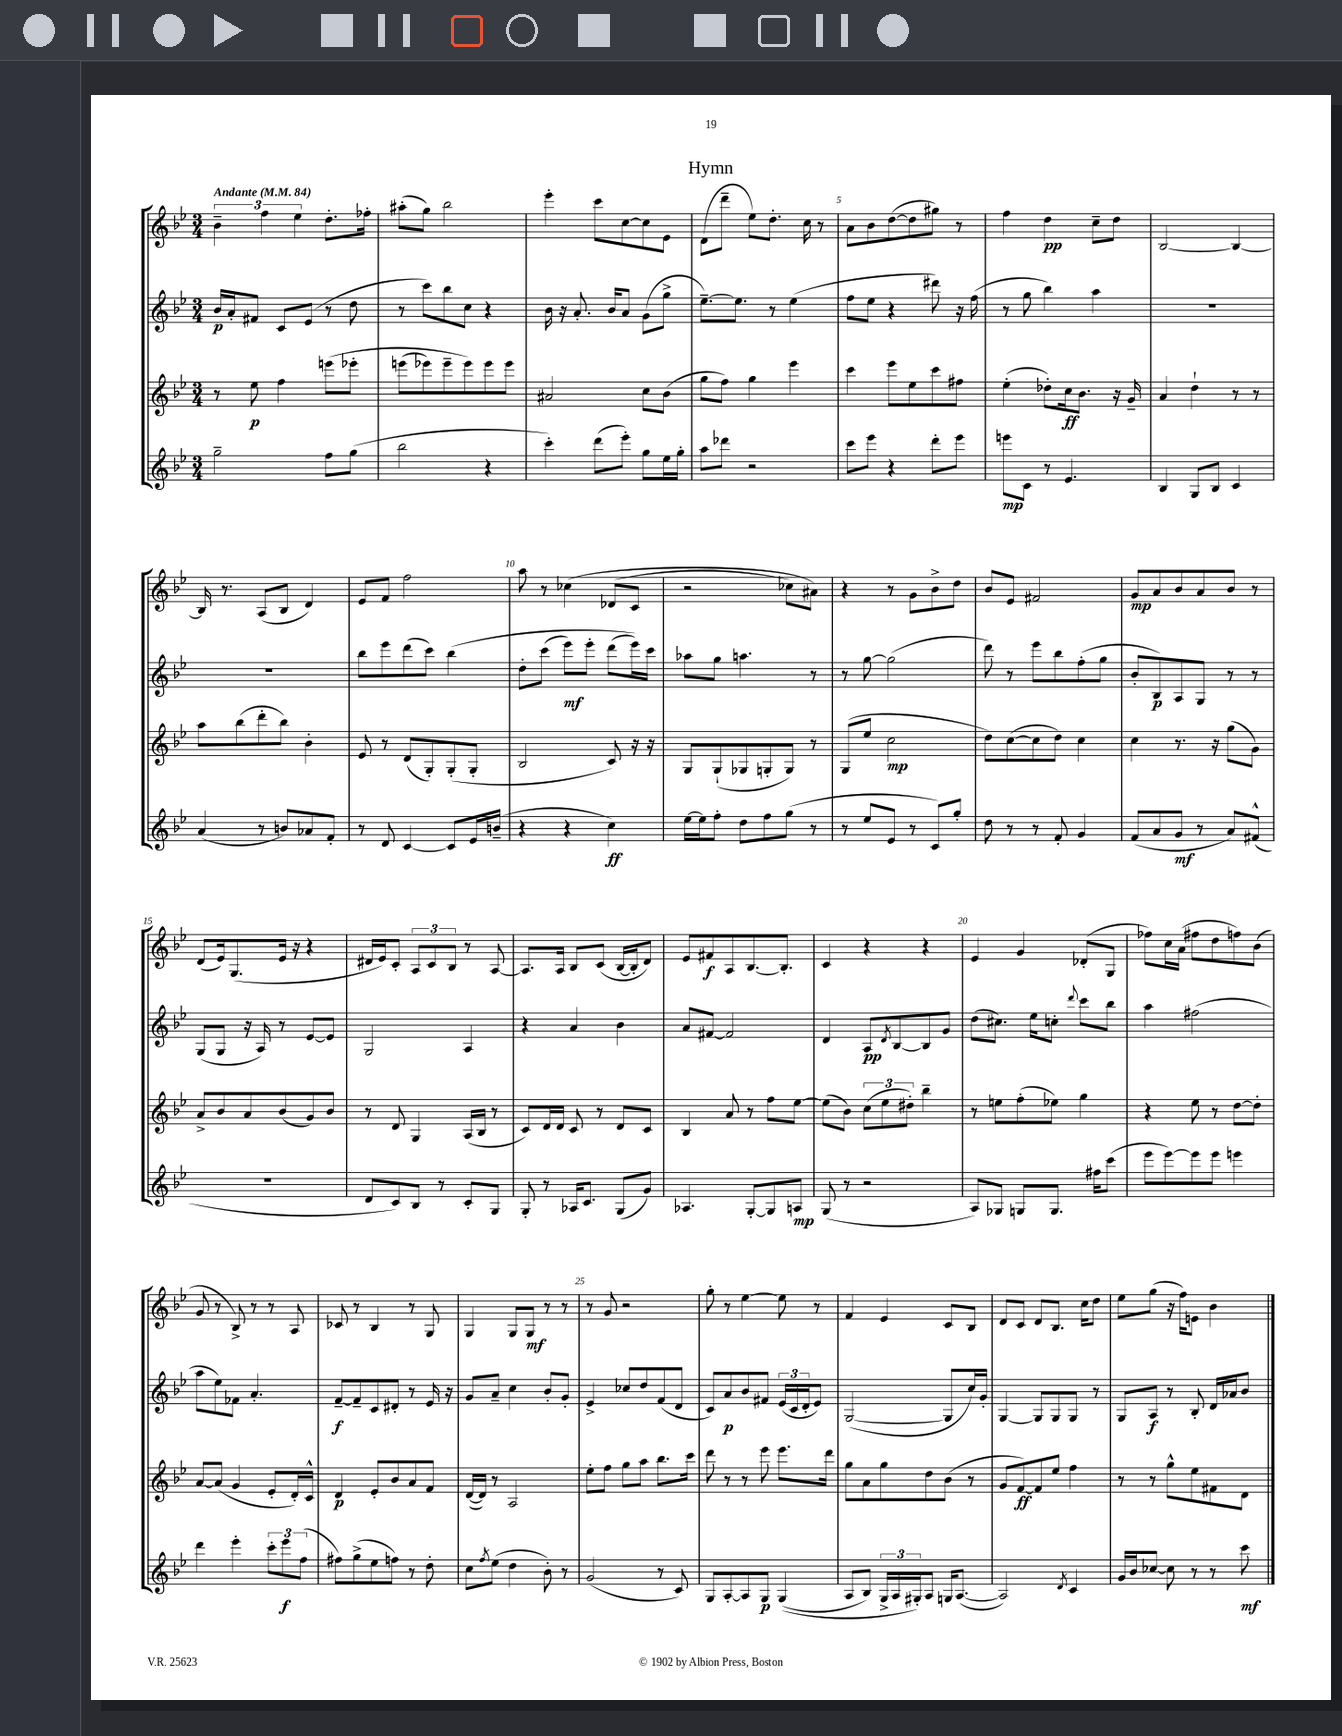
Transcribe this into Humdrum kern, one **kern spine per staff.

**kern	**dynam	**kern	**dynam	**kern	**dynam	**kern	**dynam
*part4	*part4	*part3	*part3	*part2	*part2	*part1	*part1
*staff4	*staff4	*staff3	*staff3	*staff2	*staff2	*staff1	*staff1
*clefG2	*	*clefG2	*	*clefG2	*	*clefG2	*
*k[b-e-]	*	*k[b-e-]	*	*k[b-e-]	*	*k[b-e-]	*
*M3/4	*	*M3/4	*	*M3/4	*	*M3/4	*
*MM84	*	*MM84	*	*MM84	*	*MM84	*
=1	=1	=1	=1	=1	=1	=1	=1
!	!	!	!	!	!	!LO:TX:a:B:t=Andante	!
2gg~\	.	8r	.	16b-/LL	p	6b-~\	.
.	.	.	.	16a'/J	.	.	.
.	.	8ee-\	p	8f#X/J	.	.	.
.	.	.	.	.	.	6ff\	.
.	.	4ff\	.	8c/L	.	.	.
.	.	.	.	.	.	6ee-\	.
.	.	.	.	(8e-/J	.	.	.
8ff\L	.	(8eeen\L	.	8r	.	8.dd'\L	.
(8gg\J	.	8eee-X'\J	.	8dd\	.	.	.
.	.	.	.	.	.	16ff-X'\Jk	.
=2	=2	=2	=2	=2	=2	=2	=2
2bb-\	.	(8eeen\L	.	8r	.	(8aa#X'\L	.
.	.	8eee-X\)	.	8ccc\L)	.	8gg\J)	.
.	.	8eee-~\	.	8bb-\	.	2bb-\	.
.	.	8eee-\)	.	8cc\J	.	.	.
4r	.	8eee-\	.	4r	.	.	.
.	.	8eee-\J	.	.	.	.	.
=3	=3	=3	=3	=3	=3	=3	=3
4ccc'\)	.	2a#X/	.	16b-\	.	4eee-'\	.
.	.	.	.	16r	.	.	.
.	.	.	.	8.a'/	.	.	.
(8ddd\L	.	.	.	.	.	8ccc\L	.
.	.	.	.	16b-/KL	.	.	.
8eee-'\J)	.	.	.	8a/J	.	[8cc\	.
8gg\L	.	8cc\L	.	(8g\L	.	8cc\]	.
16ee-\L	.	(8b-\J	.	8gg^\J	.	8e-\J	.
16gg'\JJ	.	.	.	.	.	.	.
=4	=4	=4	=4	=4	=4	=4	=4
8aa\L	.	8gg\L	.	[8.ee-~\L)	.	(8d\L	.
8ddd-X\J	.	8ff\J)	.	.	.	8ddd~\J	.
.	.	.	.	8.ee-\J]	.	.	.
2r	.	4gg\	.	.	.	8ee-\L)	.
.	.	.	.	8r	.	8.dd'\J	.
.	.	4eee-\	.	(4ee-\	.	.	.
.	.	.	.	.	.	16cc\	.
.	.	.	.	.	.	8r	.
=5	=5	=5	=5	=5	=5	=5	=5
8ccc\L	.	4ccc\	.	8ff\L	.	8a\L	.
8eee-\J	.	.	.	8ee-\J	.	8b-\	.
4r	.	8eee-\L	.	4r	.	([8dd\	.
.	.	8ee-\	.	.	.	8dd\]	.
8ddd'\L	.	8ccc\	.	8ddd#X\)	.	8gg#X\J)	.
8eee-\J	.	8ff#X\J	.	16r	.	8r	.
.	.	.	.	(16ff\	.	.	.
=6	=6	=6	=6	=6	=6	=6	=6
8eeen\L	mp	(4ee-'\	.	8r	.	4ff\	.
8c\J	.	.	.	8gg\	.	.	.
8r	.	8dd-X'\L)	.	4bb-\)	.	4dd\	pp
4.e-/	.	16cc\k	ff	.	.	.	.
.	.	8.b-\J	.	.	.	.	.
.	.	.	.	4aa\	.	8cc~\L	.
.	.	16r	.	.	.	8dd\J	.
.	.	16g~/	.	.	.	.	.
=7	=7	=7	=7	=7	=7	=7	=7
4B-/	.	4a/	.	2.r	.	[2B-/	.
8G/L	.	4dd`\	.	.	.	.	.
8B-/J	.	.	.	.	.	.	.
4c/	.	8r	.	.	.	4B-/_	.
.	.	8r	.	.	.	.	.
!!LO:LB:g=z
=8	=8	=8	=8	=8	=8	=8	=8
(4a/	.	8aa\L	.	2.r	.	16B-/]	.
.	.	.	.	.	.	8.r	.
.	.	(8bb-\	.	.	.	.	.
8r	.	8ddd'\	.	.	.	(8A/L	.
8bn/L)	.	8bb-\J)	.	.	.	8B-/J	.
8a-X/	.	4b-'\	.	.	.	4d/)	.
8f'/J	.	.	.	.	.	.	.
=9	=9	=9	=9	=9	=9	=9	=9
8r	.	8e-/	.	8bb-\L	.	8e-/L	.
8d/	.	8r	.	8eee-\	.	8f/J	.
[4c/	.	(8d/L	.	(8ddd\	.	2ff\	.
.	.	8G'/)	.	8ccc\J)	.	.	.
8c/L]	.	(8G'/	.	(4bb-\	.	.	.
16e-/L	.	8G'/J	.	.	.	.	.
(16bn~/JJ	.	.	.	.	.	.	.
=10	=10	=10	=10	=10	=10	=10	=10
4r	.	2B-/	.	8dd'\L	.	8aa\	.
.	.	.	.	(8ccc\J	.	8r	.
4r	.	.	.	8eee-\L)	mf	(4cc-X\	.
.	.	.	.	8eee-'\J	.	.	.
4cc\)	ff	8c/)	.	(8ddd\L	.	(8d-X/L	.
.	.	16r	.	16eee-\L))	.	8c/J	.
.	.	16r	.	16ccc\JJ	.	.	.
=11	=11	=11	=11	=11	=11	=11	=11
[16ee-\LL	.	8G/L	.	8aa-X\L	.	2r	.
16ee-\J]	.	.	.	.	.	.	.
8ff'\J	.	(8G`/	.	8gg\J	.	.	.
8dd\L	.	8G-X/	.	4.aan\	.	.	.
8ff\	.	8Gn'/	.	.	.	.	.
(8gg\J	.	8G/J)	.	.	.	8cc-X\L)	.
8r	.	8r	.	8r	.	8a#X\J)	.
=12	=12	=12	=12	=12	=12	=12	=12
8r	.	(8G/L	.	8r	.	4r	.
8ee-/L	.	8ee-/J	.	[8gg\	.	.	.
8e-/J	.	2cc\	mp	(2gg\]	.	8r	.
8r	.	.	.	.	.	8g\L	.
8c/L)	.	.	.	.	.	8b-^\	.
8gg'/J	.	.	.	.	.	8dd\J	.
=13	=13	=13	=13	=13	=13	=13	=13
8dd\	.	8dd\L)	.	8ddd\)	.	8b-/L	.
8r	.	([8cc\	.	8r	.	8e-/J	.
8r	.	8cc\]	.	8eee-\L	.	2f#X/	.
8f'/	.	8dd\J)	.	8bb-\	.	.	.
4g/	.	4cc\	.	(8ff'\	.	.	.
.	.	.	.	8gg\J	.	.	.
=14	=14	=14	=14	=14	=14	=14	=14
(8f/L	.	4cc\	.	8b-'/L	.	8g/L	mp
8a/	.	.	.	8B-/)	p	8a/	.
8g/J	mf	8.r	.	8A/	.	8b-/	.
8r	.	.	.	8G/J	.	8a/	.
.	.	16r	.	.	.	.	.
8a/L)	.	(8gg\L	.	8r	.	8b-/J	.
(8f#X^^/J	.	8g\J)	.	8r	.	8r	.
!!LO:LB:g=z
=15	=15	=15	=15	=15	=15	=15	=15
2.r	.	8a^/L	.	(8G/L	.	(8d/L	.
.	.	8b-/	.	8G/J	.	16e-/k)	.
.	.	.	.	.	.	(8.G/	.
.	.	8a/	.	16r	.	.	.
.	.	.	.	16A/)	.	.	.
.	.	(8b-/	.	8r	.	16e-/Jk	.
.	.	.	.	.	.	16r	.
.	.	8g/)	.	[8e-/L	.	4r	.
.	.	8b-/J	.	8e-/J]	.	.	.
=16	=16	=16	=16	=16	=16	=16	=16
8d/L	.	8r	.	2G/	.	16d#X/LL	.
.	.	.	.	.	.	16e-/J)	.
8c/)	.	8d/	.	.	.	8c'/J	.
8B-/J	.	4G/	.	.	.	12A/L	.
.	.	.	.	.	.	12c/	.
8r	.	.	.	.	.	.	.
.	.	.	.	.	.	12B-/J	.
8c'/L	.	(16A/LL	.	4A/	.	8r	.
.	.	16B-/JJ	.	.	.	.	.
8G/J	.	8r	.	.	.	[8A/	.
=17	=17	=17	=17	=17	=17	=17	=17
8G'/	.	8c/L)	.	4r	.	8.A/L]	.
8r	.	16d/L	.	.	.	.	.
.	.	16d/JJ	.	.	.	16A/Jk	.
16A-X/KL	.	8c/	.	4a/	.	8B-/L	.
8.c/J	.	.	.	.	.	.	.
.	.	8r	.	.	.	(8c/J	.
(8G/L	.	8d/L	.	4b-\	.	[16B-/LL	.
.	.	.	.	.	.	16B-'/J]	.
8g/J)	.	8c/J	.	.	.	8d/J)	.
=18	=18	=18	=18	=18	=18	=18	=18
4.A-X/	.	4B-/	.	8a/L	.	8e-/L	.
.	.	.	.	[8f#X/J	.	8f#X/	f
.	.	8a/	.	2f#/]	.	8A/	.
[8G'/L	.	8r	.	.	.	[8.B-/	.
8G/]	.	8ff\L	.	.	.	.	.
.	.	.	.	.	.	8.B-'/J]	.
8An/J	mp	[8ee-\J	.	.	.	.	.
=19	=19	=19	=19	=19	=19	=19	=19
(8G/	.	(8ee-\L]	.	4d/	.	4c/	.
8r	.	8b-\J)	.	.	.	.	.
2r	.	(12cc\L	.	8A/L	pp	4r	.
.	.	12ee-\	.	.	.	.	.
.	.	.	.	8qd/	.	.	.
.	.	.	.	[8B-/	.	.	.
.	.	12dd#X'\J)	.	.	.	.	.
.	.	4bb-~\	.	8B-/]	.	4r	.
.	.	.	.	8g/J	.	.	.
=20	=20	=20	=20	=20	=20	=20	=20
8A/L)	.	8r	.	(8dd\L	.	4e-/	.
8G-X/J	.	8een\L	.	8.cc#X\J)	.	.	.
8Gn/L	.	(8ff'\	.	.	.	4g/	.
.	.	.	.	16ee-\KL	.	.	.
8.G/J	.	8ee-X\J)	.	8ccn'\J	.	.	.
.	.	.	.	8qqddd/	.	.	.
.	.	4gg\	.	8ccc\L	.	(8d-X'/L	.
16ff#X\KL	.	.	.	.	.	.	.
(8ccc\J	.	.	.	8bb-\J	.	8G/J	.
=21	=21	=21	=21	=21	=21	=21	=21
8eee-\L	.	4r	.	4aa\	.	8ff-X\L)	.
[8eee-\)	.	.	.	.	.	16cc\L	.
.	.	.	.	.	.	(16a\JJ	.
8eee-\]	.	8ee-\	.	(2ff#X\	.	8ff#X\L	.
8eee-\J	.	8r	.	.	.	8dd\	.
4eeen\	.	[8dd\L	.	.	.	8ffn\)	.
.	.	8dd'\J]	.	.	.	(8b-\J	.
!!LO:LB:g=z
=22	=22	=22	=22	=22	=22	=22	=22
4ddd\	.	[8a/L	.	8aa\L	.	8g/	.
.	.	(8a/J]	.	8ee-\)	.	8r	.
4eee-'\	.	4g/	.	8f-X\J	.	8B-^/)	.
.	.	.	.	4.a'/	.	8r	.
12ccc'\L	.	8e-'/L	.	.	.	8r	.
12eee-\	f	.	.	.	.	.	.
.	.	16d'/L)	.	.	.	8A/	.
(12ff\J	.	.	.	.	.	.	.
.	.	16c^^/JJ	.	.	.	.	.
=23	=23	=23	=23	=23	=23	=23	=23
8ff#X\L)	.	4d/	p	[8f~/L	f	8c-X/	.
(8gg^\	.	.	.	8f~/]	.	8r	.
8ee-\	.	8e-'/L	.	8c/	.	4B-/	.
8ffn\J)	.	8b-/	.	8d#X'/J	.	.	.
8r	.	8a/	.	8r	.	8r	.
8dd'\	.	8f/J	.	16e-/	.	8G/	.
.	.	.	.	16r	.	.	.
=24	=24	=24	=24	=24	=24	=24	=24
8cc\L	.	([16d/LL	.	8g/L	.	4G/	.
.	.	16d/JJ])	.	.	.	.	.
8qff/	.	.	.	.	.	.	.
(8ee-\J	.	8r	.	8a~/J	.	.	.
4dd\	.	2A/	.	4cc\	.	8G/L	.
.	.	.	.	.	.	8G/J	mf
8b-'\)	.	.	.	8b-'/L	.	8r	.
8r	.	.	.	8g'/J	.	8r	.
=25	=25	=25	=25	=25	=25	=25	=25
(2g/	.	8ee-'\L	.	4e-^/	.	8r	.
.	.	8ff\J	.	.	.	8g/	.
.	.	8gg\L	.	8cc-X/L	.	2r	.
.	.	8aa\J	.	8dd/	.	.	.
8r	.	8.bb-\L	.	(8f/	.	.	.
8c/)	.	.	.	8d/J	.	.	.
.	.	16ccc\Jk	.	.	.	.	.
=26	=26	=26	=26	=26	=26	=26	=26
8G/L	.	8ddd\	.	8c/L)	.	8gg'\	.
[8A'/	.	8r	.	8a/	p	8r	.
8A/]	.	8r	.	8b-/	.	[4ee-\	.
8G/J	p	8eee-\	.	8f#X/J	.	.	.
((4G/	.	8.eee-\L	.	(24e-/LL	.	8ee-\]	.
.	.	.	.	24c/	.	.	.
.	.	.	.	24d'/J	.	.	.
.	.	.	.	8e-/J)	.	8r	.
.	.	16ddd\Jk	.	.	.	.	.
=27	=27	=27	=27	=27	=27	=27	=27
8A/L	.	8gg\L	.	([2G/	.	4f/	.
8B-/J)	.	8a\	.	.	.	.	.
24G^/LL	.	8gg\	.	.	.	4e-/	.
24A/	.	.	.	.	.	.	.
24G#X'/J)	.	.	.	.	.	.	.
8A/J	.	8dd\	.	.	.	.	.
16Gn/KL	.	(8b-\J	.	8G/L]	.	8c/L	.
([8.A/J	.	.	.	.	.	.	.
.	.	8r	.	16cc/L)	.	8B-/J	.
.	.	.	.	16g'/JJ	.	.	.
=28	=28	=28	=28	=28	=28	=28	=28
2A/])	.	8g/L	.	[4G/	.	8d/L	.
.	.	[8f/)	ff	.	.	8c/J	.
.	.	8f/]	.	8G/L]	.	8d/L	.
.	.	8ee-/J	.	8G/	.	8.B-/J	.
8qd/	.	.	.	.	.	.	.
4c/	.	4ff\	.	8G/J	.	.	.
.	.	.	.	.	.	16cc\KL	.
.	.	.	.	8r	.	8dd\J	.
=29	=29	=29	=29	=29	=29	=29	=29
16g/LL	.	8r	.	8G/L	.	8ee-\L	.
16b-/J	.	.	.	.	.	.	.
[8cc-X/J	.	8r	.	8A/J	f	(8gg\J	.
8cc-\]	.	8gg^^\L	.	8r	.	16r	.
.	.	.	.	.	.	16ff\KL)	.
8r	.	8ee-\	.	8B-'/	.	8en\J	.
8r	.	8f#X\	.	16d/LL	.	4b-\	.
.	.	.	.	16a-X/J	.	.	.
8ccc\	mf	8d\J	.	8b-/J	.	.	.
==	==	==	==	==	==	==	==
*-	*-	*-	*-	*-	*-	*-	*-
